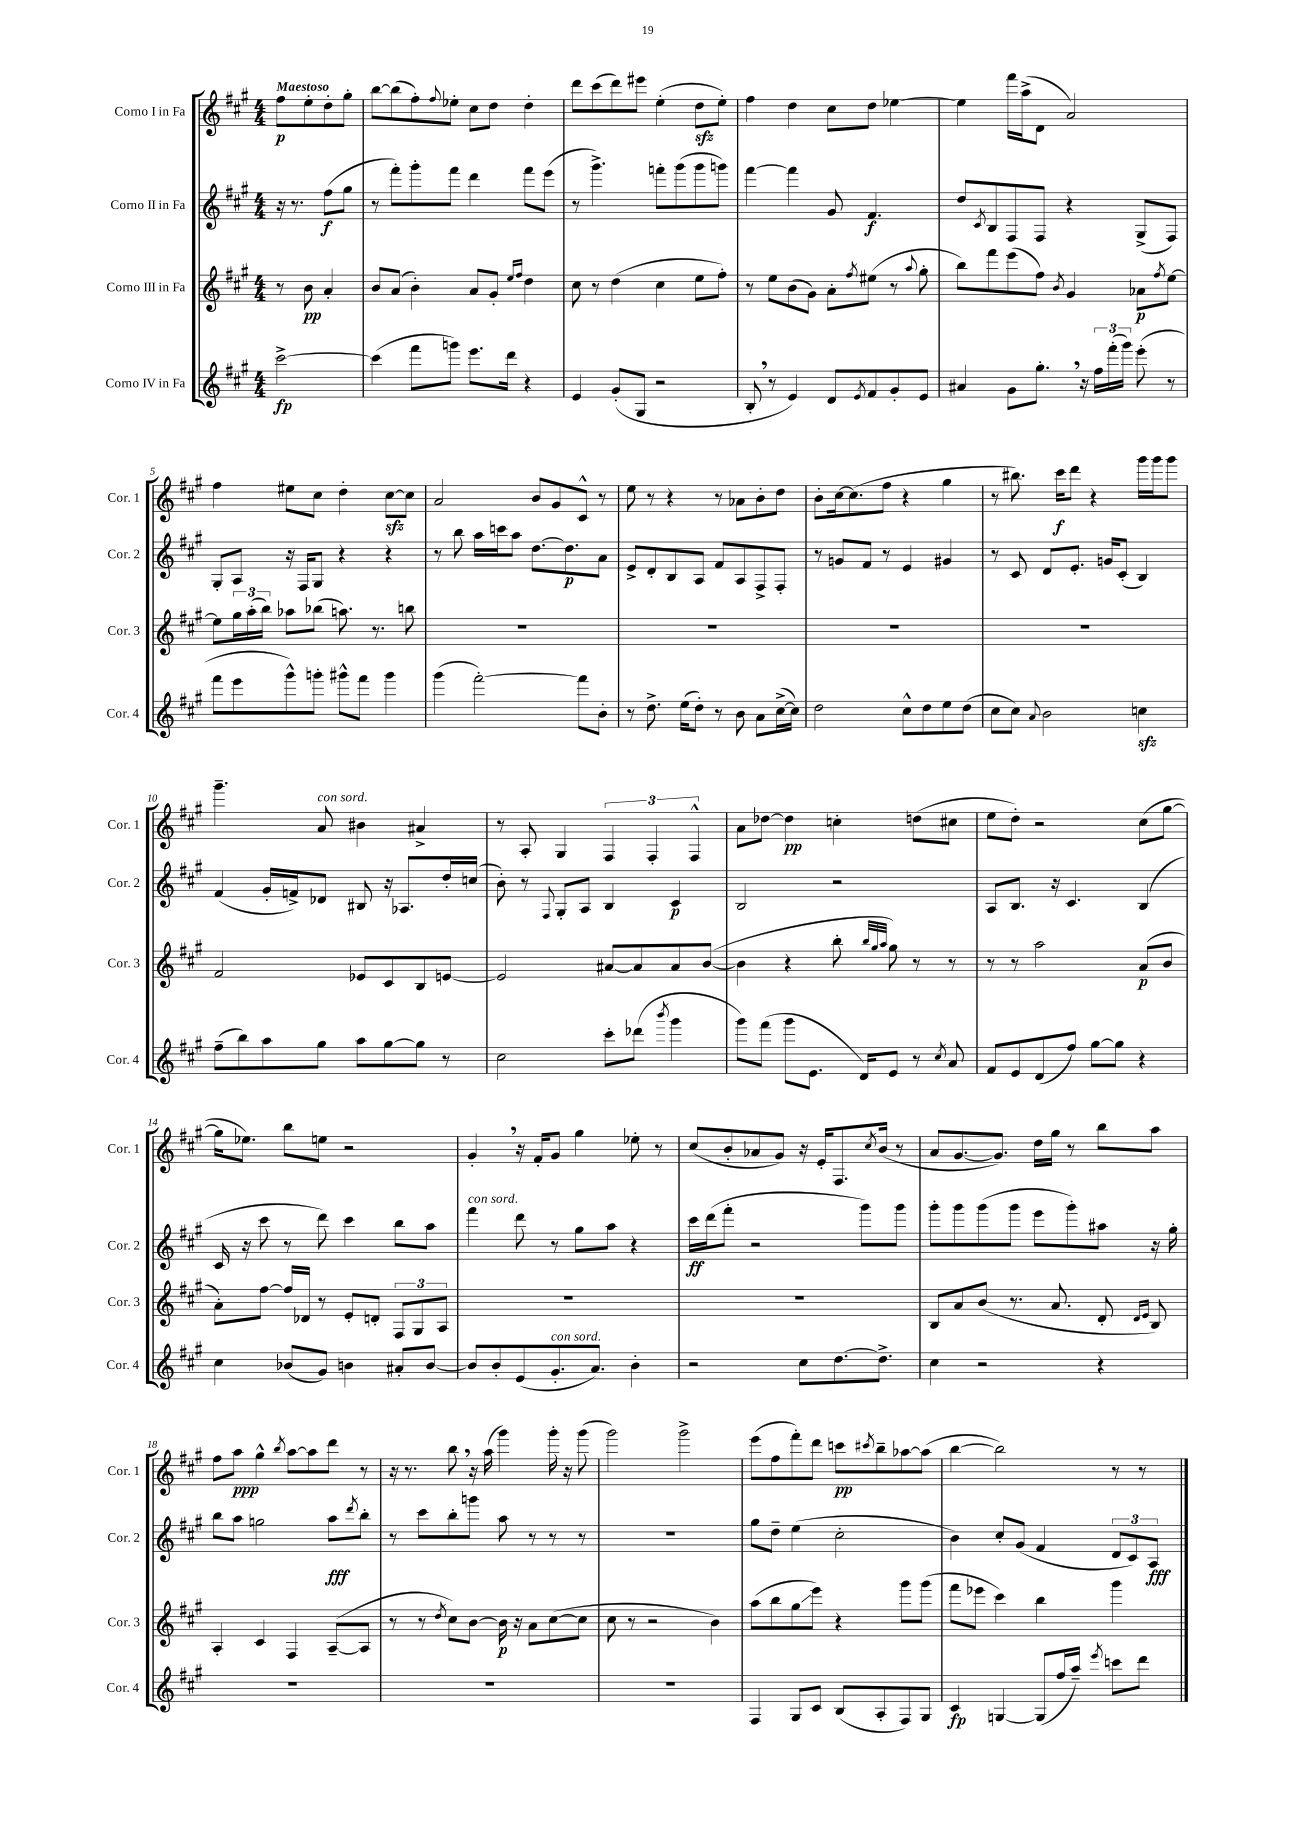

**kern	**kern	**kern	**kern
*staff4	*staff3	*staff2	*staff1
*clefG2	*clefG2	*clefG2	*clefG2
*k[f#c#g#]	*k[f#c#g#]	*k[f#c#g#]	*k[f#c#g#]
*M4/4	*M4/4	*M4/4	*M4/4
[2ccc#^	8r	16r	8ff#
.	.	8.r	.
.	8b	.	8ee'
.	4a'	(8ff#	8dd'
.	.	8gg#	8gg#'
=	=	=	=
(4ccc#]	8b	8r	[8bb
.	(8a	8fff#')	(8bb]
8fff#	4b')	8ggg#'	8ff#')
.	.	.	8qqff#
8ggg)	.	8fff#	8ee-'
8.eee	8a	4ddd	8cc#
.	8g#'	.	8dd
16ddd	.	.	.
.	16qqee	.	.
.	16qqff#	.	.
4r	4dd	8fff#	4dd'
.	.	(8eee	.
=	=	=	=
4e	8cc#	8r	8ddd
.	8r	4.ggg#^)	(8ccc#
(8g#'	(4dd	.	8ddd)
8G#	.	.	8eee#
2r	4cc#	8fff'	(4ee'
.	.	(8ggg#	.
.	8ee	8ggg#	8dd
.	8ff#')	8ggg)	8ee')
=	=	=	=
8B'	8r	[4fff#	4ff#
8r	8ee	.	.
4e)	(8b	4fff#]	4dd
.	8g#)	.	.
8d	8a'	8g#	8cc#
8qe	8qff#	.	.
8f#	(8ee#	4.f#	8dd
8g#'	8r	.	[4ee-
.	8qqaa	.	.
8e	8gg#'	.	.
=	=	=	=
4a#	8bb)	8dd	4ee-]
.	.	8qc#	.
.	8fff#	8B	.
8g#	(8eee	8F#	16fff#
.	.	.	(16aa^
8.gg#'	8ff#)	8F#	8d
.	8qb	.	.
.	4g#	4r	2a)
16r	.	.	.
24ff#	.	.	.
(24fff#'	.	.	.
24ggg#)	.	.	.
(8eee'	8a-	(8G#^	.
.	8qff#	.	.
8r	[8ee	8F#)	.
=	=	=	=
8fff#	8ee]	8G#'	4ff#
8eee	24gg#	8A	.
.	(24aa'	.	.
.	24bb)	.	.
8ggg#^^)	8aa-	16r	8ee#
.	.	16F#	.
8ggg'	(8bb-	8G#	8cc#
8ggg#^^	8.aa)	4r	4dd'
8fff#	.	.	.
.	8.r	.	.
4ggg#	.	4r	[8cc#
.	8bb	.	8cc#]
=	=	=	=
(4ggg#	1r	8r	2a
.	.	8bb	.
[2fff#')	.	16aa	.
.	.	16ccc	.
.	.	8aa	.
.	.	[8.dd	8b
.	.	.	8g#
.	.	8.dd]	.
8fff#]	.	.	8c#^^
8b'	.	8a	8r
=	=	=	=
8r	1r	8e^	8ee
8.dd^	.	8d'	8r
.	.	8B	4r
(16ee	.	.	.
8dd')	.	8A	.
8r	.	8f#	8r
8b	.	8A	8a-
8a	.	8F#^	8b'
([16cc#^	.	8F#'	8dd
16cc#])	.	.	.
=	=	=	=
2dd	1r	8r	8b'
.	.	8g	[16cc#
.	.	.	(8.cc#]
.	.	8f#	.
.	.	8r	8ff#
8cc#^^	.	4e	4r
8dd	.	.	.
8ee	.	4g#	4gg#
(8dd	.	.	.
=	=	=	=
8cc#	1r	8r	8r
8cc#)	.	8c#	8.bb#)
8qqa	.	.	.
2b	.	8d	.
.	.	.	16ccc#
.	.	8.e'	8ddd
.	.	.	4r
.	.	16g	.
.	.	(8c#'	.
4cc	.	4B)	16ggg#
.	.	.	16ggg#
.	.	.	8ggg#
=	=	=	=
(8ff#~	2f#	(4f#	4.ggg#~
8bb)	.	.	.
8aa	.	16g#'	.
.	.	16f^)	.
8gg#	.	8d-	8a
8aa	8e-	8B#	4b#
[8gg#	8c#	16r	.
.	.	8.A-	.
8gg#]	8B	.	4a#^
8r	[8e	16dd'	.
.	.	(16cc	.
=	=	=	=
2cc#	2e]	8b')	8r
.	.	8r	8A'
.	.	8qqF#	.
.	.	8G#'	4G#
.	.	8A	.
8ccc#'	[8a#	4B	6F#
(8ddd-	8a#]	.	.
.	.	.	6F#'
8qbbb	.	.	.
4ggg#	8a#	4c#	.
.	.	.	6F#^^
.	([8b	.	.
=	=	=	=
8ggg#)	4b]	2B	8a
(8fff#	.	.	[8dd-
8ggg#	4r	.	4dd-]
8.e	.	.	.
.	8bb'	2r	4cc'
16d)	.	.	.
.	32qqbb	.	.
.	32qqgg#	.	.
.	32qqaa	.	.
8e	8gg#)	.	.
8r	8r	.	(8dd
8qcc#	.	.	.
8a	8r	.	8cc#
=	=	=	=
8f#	8r	8A	8ee
8e	8r	8.B	8dd')
(8d	2aa	.	2r
.	.	16r	.
8ff#)	.	4.c#	.
[8gg#	.	.	.
8gg#]	.	.	.
4r	(8a	(4B	(8cc#
.	8b	.	[8gg#
=	=	=	=
4cc#	8a')	16c#	16gg#]
.	.	16r	8.ee-)
.	[8ff#	8ccc#	.
(8b-	16ff#]	8r	8bb
.	16d-	.	.
8g#)	8r	8ddd)	8ee
4b	8e'	4ccc#	2r
.	8d'	.	.
8a#'	12F#	8bb	.
.	12G#	.	.
[8b	.	8aa	.
.	12A	.	.
=	=	=	=
8b]	1r	4fff#	4g#'
8b'	.	.	.
(8e	.	8ddd	16r
.	.	.	16f#'
8.g#'	.	8r	8g#
.	.	8gg#	4gg#
8.a)	.	.	.
.	.	8aa	.
4b'	.	4r	8ee-'
.	.	.	8r
=	=	=	=
2r	1r	16ccc#	(8cc#
.	.	(16ddd	.
.	.	8fff#'	8b'
.	.	2r	8a-
.	.	.	8g#)
8cc#	.	.	16r
.	.	.	16e'
[8.dd	.	.	8.F#
.	.	8ggg#)	.
.	.	.	8qcc#
8.dd^]	.	.	(16b
.	.	8ggg#	8r
=	=	=	=
4cc#	8B	8ggg#'	8a
.	8a	8ggg#	[8.g#
2r	(8b	(8ggg#	.
.	.	.	8.g#])
.	8.r	8ggg#	.
.	.	8eee	16dd
.	8.a	.	16gg#
.	.	8ggg#')	8r
4r	8d'	8aa#	8bb
.	16qqd	.	.
.	16qqe	.	.
.	8B)	16r	8aa
.	.	16gg#'	.
=	=	=	=
1r	4A'	8bb	8ff#
.	.	8aa	8aa
.	4c#	2gg	4gg#^^
.	.	.	8qbb
.	4F#	.	[8aa
.	.	.	8aa]
.	([8A~	8aa	8ddd
.	.	8qddd	.
.	8A]	8bb'	8r
=	=	=	=
1r	8r	8r	16r
.	.	.	8.r
.	8r	8ccc#	.
.	8qdd	.	.
.	8cc#)	8bb'	8bb
.	[8b	8ggg	16r
.	.	.	(16aa
.	16b]	8aa	4ggg#)
.	16r	.	.
.	8a	8r	.
.	([8cc#	8r	16ggg#'
.	.	.	16r
.	8cc#]	8r	(8ggg#
=	=	=	=
1r	8cc#	1r	2ggg#)
.	8r	.	.
.	2r	.	.
.	.	.	2ggg#^
.	4b)	.	.
=	=	=	=
4F#	(8aa	8gg#	(8eee
.	8bb	8dd~	8ff#
8G#	8gg#	(4ee	8fff#')
8c#	8eee)	.	8ddd
(8B	4r	2cc#'	8ccc
.	.	.	8qccc#
8A'	.	.	8bb~
8F#)	8ggg#	.	[8aa-
8G#	(8ggg#	.	(8aa-]
=	=	=	=
4c#	8fff#	4b)	[4bb
.	8eee-	.	.
[4G	4ccc#)	8cc#'	2bb])
.	.	(8g#	.
(8G]	4bb	4f#	.
16ff#	.	.	.
16aa~)	.	.	.
8qeee	.	.	.
8ccc	4ggg#	12d	8r
.	.	12c#)	.
8ddd	.	.	8r
.	.	12A	.
==	==	==	==
*-	*-	*-	*-
